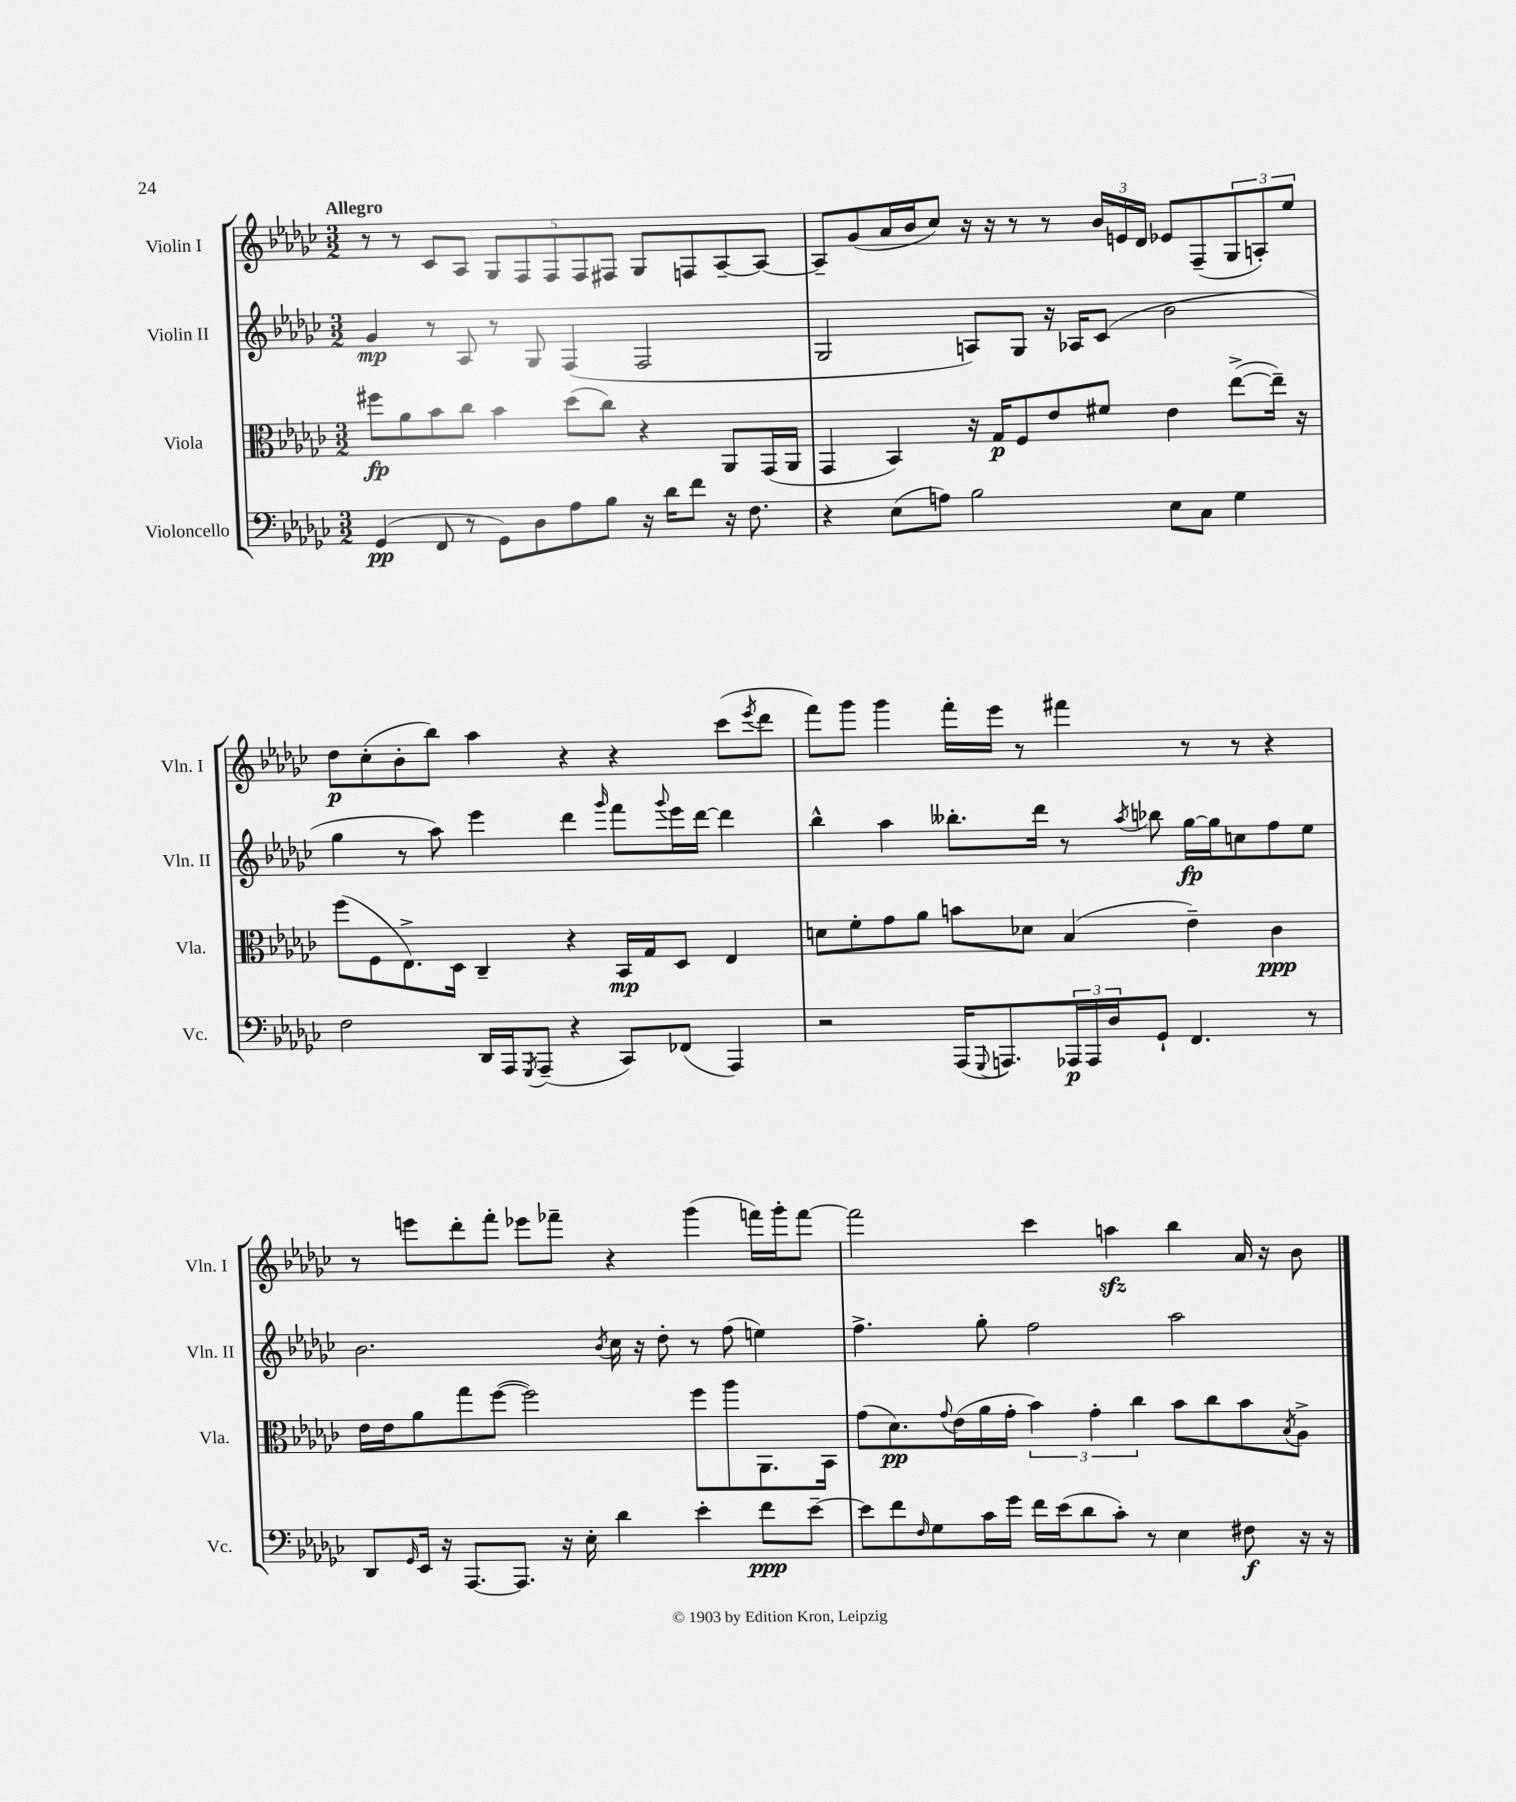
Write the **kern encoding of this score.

**kern	**kern	**kern	**kern
*staff4	*staff3	*staff2	*staff1
*clefF4	*clefC3	*clefG2	*clefG2
*k[b-e-a-d-g-c-]	*k[b-e-a-d-g-c-]	*k[b-e-a-d-g-c-]	*k[b-e-a-d-g-c-]
*M3/2	*M3/2	*M3/2	*M3/2
(4GG-	8ff#	4g-	8r
.	8a-	.	8r
8FF	8b-	8r	8c-
8r	8cc-	8A-	8A-
8GG-)	4b-	8r	10G-
.	.	.	10F
8D-	.	8G-	.
.	.	.	10F
8A-	(8dd-	(4F	.
.	.	.	10F
8B-	8cc-)	.	.
.	.	.	10F#
16r	4r	2F	8G-
16d-	.	.	.
8f	.	.	8F
16r	8AA-	.	[8A-~
8.F	.	.	.
.	(16GG-	.	8A-_
.	16AA-	.	.
=	=	=	=
4r	4GG-	2G-	8A-~]
.	.	.	(8g-
(8E-	4BB-)	.	16a-
.	.	.	16b-
8A)	.	.	8cc-)
2B-	16r	8A)	16r
.	16G-	.	16r
.	8F	8G-	8r
.	8e-	16r	8r
.	.	16A-	.
.	8f#	(8c-	24b-
.	.	.	24e
.	.	.	24d-
8E-	4e-	2b-	8e-
8C-	.	.	(8F~
4G-	([8ee-^	.	12G-
.	.	.	12A')
.	16ee-~])	.	.
.	.	.	12ee-
.	16r	.	.
=	=	=	=
2F	(8ff	4gg-	8dd-
.	8F	.	(8cc-'
.	8.E-^)	8r	8b-'
.	.	8aa-)	8bb-)
.	16D-	.	.
16DD-	4C-~	4eee-	4aa-
16AAA-	.	.	.
8qGGG-	.	.	.
(8AAA-~	.	.	.
4r	4r	4ddd-	4r
.	.	16qqggg-	.
8CC-)	16BB-	8fff	4r
.	16G-	.	.
.	.	8qqggg-	.
(8FF-	8D-	16eee-	.
.	.	[16ddd-	.
4AAA-)	4E-	4ddd-]	(8ccc-
.	.	.	8qeee-
.	.	.	8ddd-
=	=	=	=
2r	8d	4bb-^^	8fff)
.	8f'	.	8ggg-
.	8g-	4aa-	4ggg-
.	8a-	.	.
(16AAA-	8b	8.bb--'	16fff'
8qqGGG-	.	.	.
8.AAA)	.	.	16eee-
.	8d-	.	8r
.	.	16ddd-	.
24AAA-	(4B-	8r	4fff#
24AAA-	.	.	.
24D-	.	.	.
.	.	8qaa-	.
8GG-`	.	8bb-	.
4.FF	4e-~)	[16gg-	8r
.	.	16gg-]	.
.	.	8cc	8r
.	4c-	8ff	4r
8r	.	8ee-	.
=	=	=	=
8DD-	16e-	2.b-	8r
.	16e-	.	.
16qqGG-	.	.	.
16EE-	8a-	.	8eee
16r	.	.	.
[8.AAA-	8gg-	.	8ddd-'
.	([8ff	.	8fff'
8.AAA-]	.	.	.
.	2ff])	.	8eee-
16r	.	.	8fff-~
16E-'	.	.	.
.	.	8qb-	.
4d-	.	16cc-	4r
.	.	16r	.
.	.	8dd-'	.
4e-'	8ff	8r	(4ggg-
.	8aa-	(8ff	.
8f	8.AA-	4ee)	16fff)
.	.	.	16ggg-'
[8e-~	.	.	[8fff
.	16BB-	.	.
=	=	=	=
8e-]	(8g-	4.ff^	2fff]
8f	8.d-)	.	.
16qqF	.	.	.
8G-	.	.	.
.	8qqg-	.	.
.	(16e-	.	.
16c-	16a-	8gg-'	.
16g-	16g-'	.	.
16f	6b-)	2ff	4ccc-
(16e-	.	.	.
8d-	.	.	.
.	6g-'	.	.
8c-')	.	.	4aa
.	6cc-	.	.
8r	.	.	.
4E-	8b-	2aa-	4bb-
.	8cc-	.	.
8F#	8b-	.	16a-
.	.	.	16r
.	8qB-	.	.
16r	8A-^	.	8b-
16r	.	.	.
==	==	==	==
*-	*-	*-	*-
